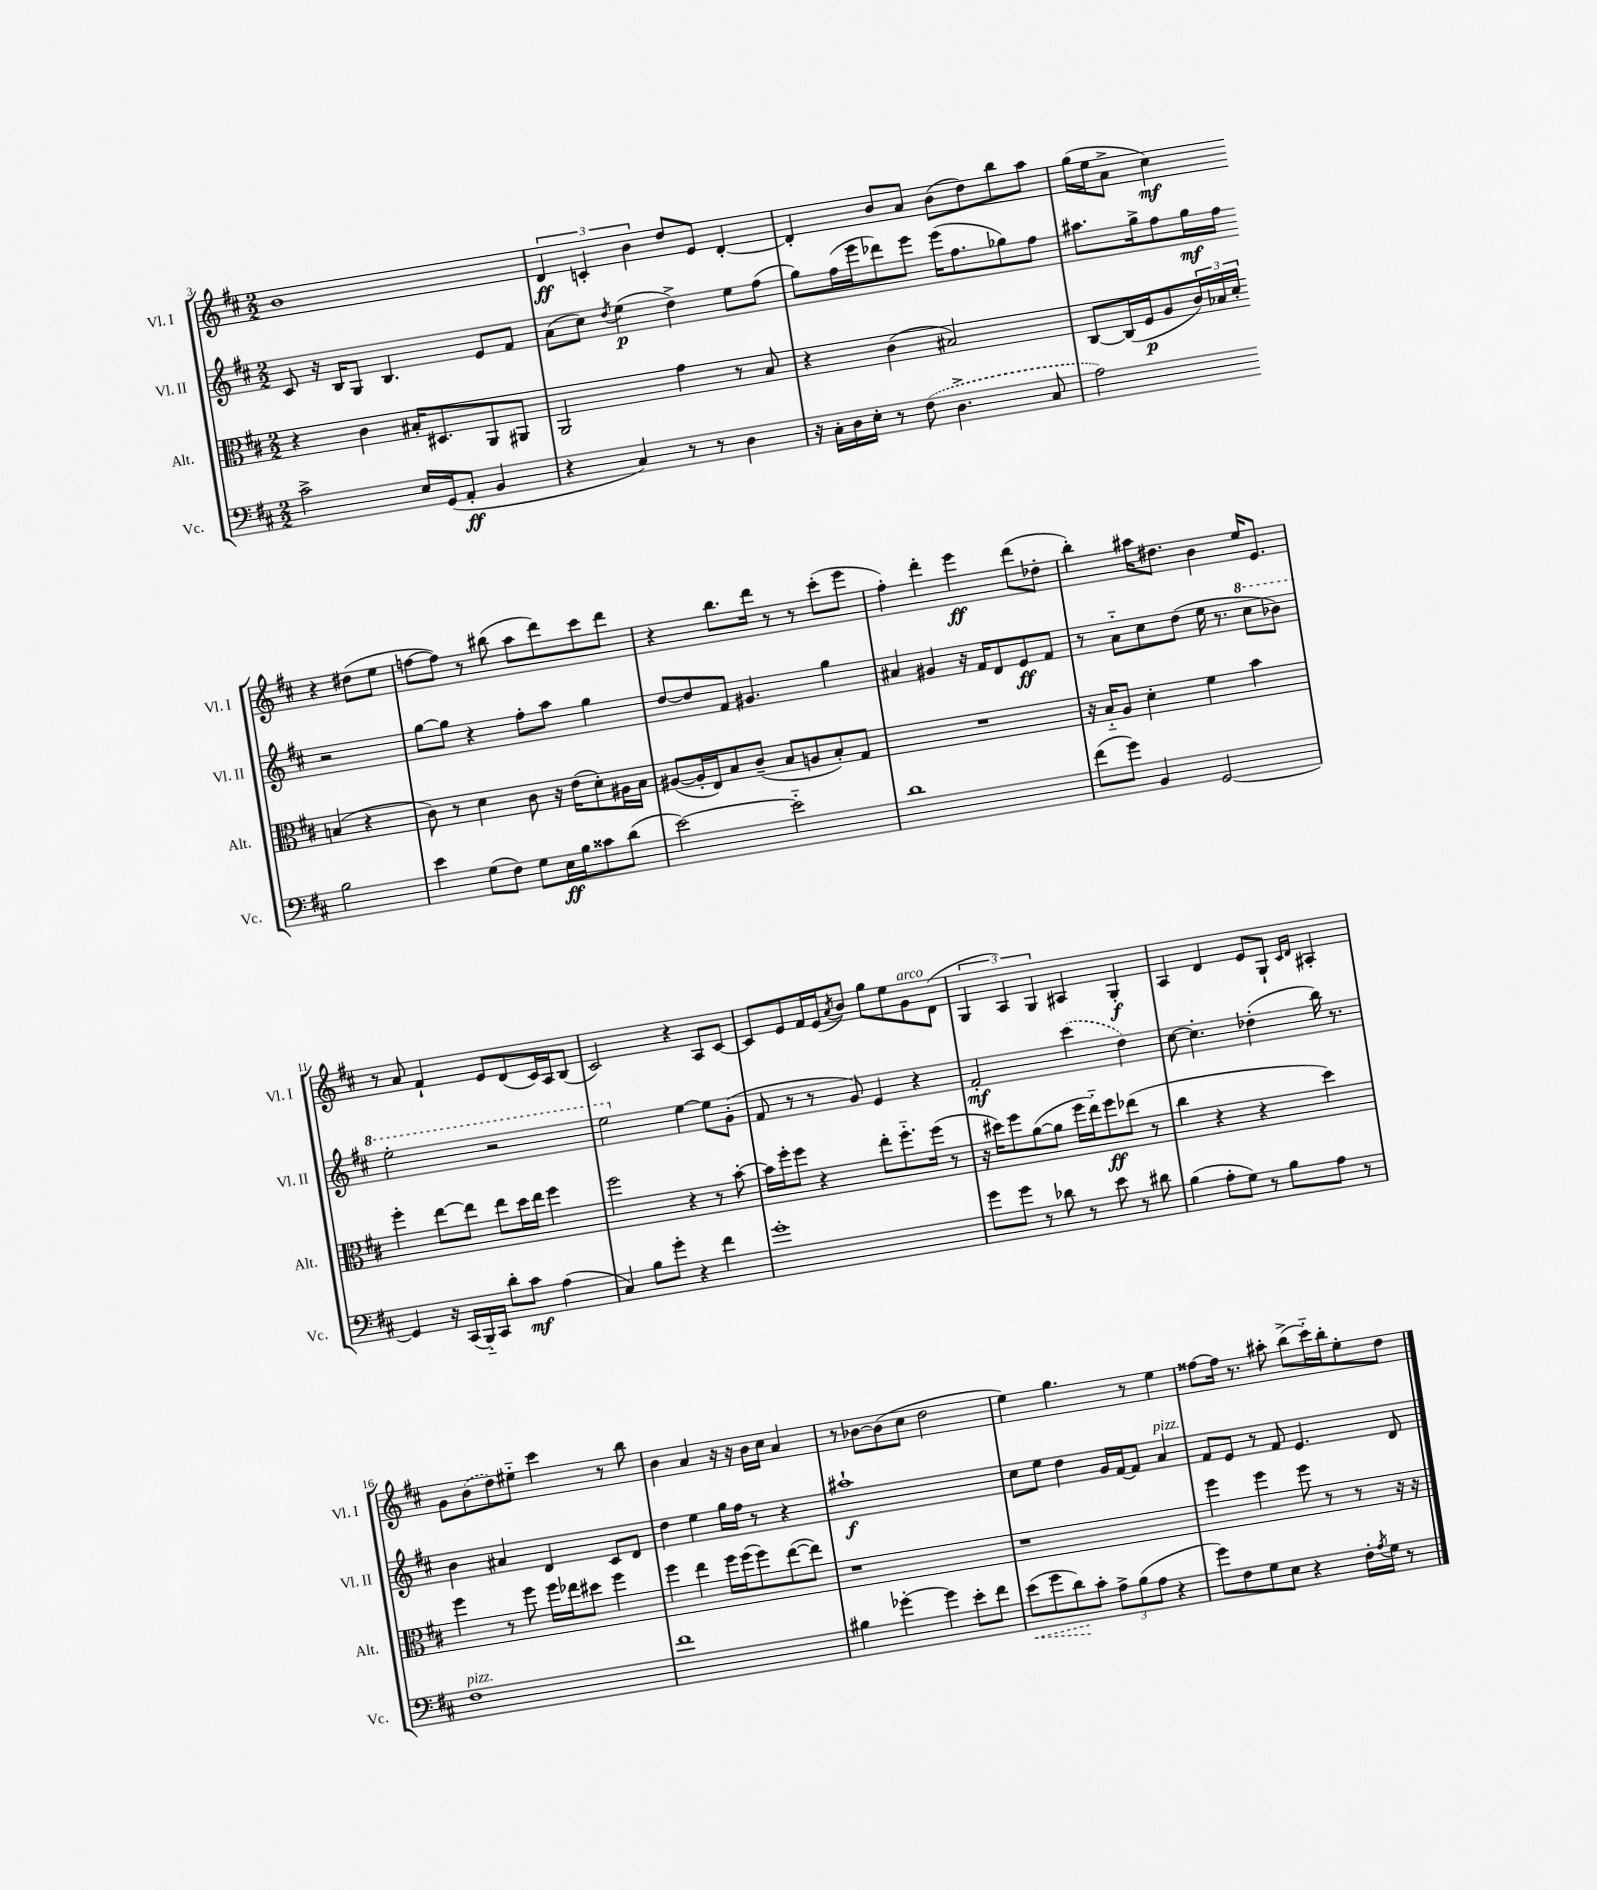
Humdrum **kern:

**kern	**kern	**kern	**kern
*staff4	*staff3	*staff2	*staff1
*clefF4	*clefC3	*clefG2	*clefG2
*k[f#c#]	*k[f#c#]	*k[f#c#]	*k[f#c#]
*M2/2	*M2/2	*M2/2	*M2/2
2c#^	4r	8c#	1b
.	.	16r	.
.	.	16B	.
.	4c#	8G	.
.	.	4.B	.
16E	16B#'	.	.
(16GG	8.D#	.	.
8AA'	.	.	.
4BB	8AA	8e	.
.	8AA#	8f#	.
=	=	=	=
4r	2AA	(8a	6d
.	.	8cc#)	.
.	.	.	6c'
.	.	8qdd	.
4C#)	.	(4ee	.
.	.	.	6b
8r	4g	4dd^)	8dd
8r	.	.	8e
4D	8r	8ee	[4d'
.	8B	(8ff#	.
=	=	=	=
16r	4r	8gg)	4d']
16C#'	.	.	.
16D	.	(16ff#	.
16E'	.	16eee	.
8r	(4c#	8ddd-)	8b
(8F#	.	8eee	8a
4.D^	2B#)	(16eee	(8b
.	.	8.ff#	.
.	.	.	8dd)
.	.	8gg-)	8bb
8C#	.	8ff#	8aa
=	=	=	=
2A)	[8C#	8.aa#	(16gg
.	.	.	16ee
.	(16C#]	.	8a^
.	16F#	16gg^	.
.	8A	8ff#	4cc#)
.	24c#)	16gg	.
.	24B-	.	.
.	.	16ff#	.
.	24d'	.	.
2B	(4B	2r	4r
.	4r	.	(8dd#
.	.	.	8ee
=	=	=	=
4e	8c#)	[8gg	[8ff
.	8r	8gg]	8ff])
(8G	4d	4r	8r
8F#)	.	.	(8bb#
8G	8c#	8ff#'	8aa
16E	16r	8aa	8ddd)
16B	(16e	.	.
8c##	8d')	4gg	8ccc#
(8d	16A#	.	8ddd
.	16B	.	.
=	=	=	=
[2e)	([8A#	[8dd	4r
.	16A#']	8dd]	.
.	16E)	.	.
.	8B	8f#	8.bb
.	(8c#~	4.g#	.
.	.	.	16ddd
2e'~]	8B	.	8r
.	8A	.	8r
.	8B')	4gg	(8ccc#'
.	8G	.	8eee
=	=	=	=
1d	1r	4a#	4ff#')
.	.	4g#	4ddd'
.	.	16r	4eee
.	.	16f#	.
.	.	8d	.
.	.	8e	(8ddd
.	.	8f#	8dd-'
=	=	=	=
(8f#	16r	8r	4bb')
.	16B'~	.	.
8g)	8A	8a'~	.
4BB	4d'	8cc#	16aa#
.	.	.	8.dd#
.	.	(8dd	.
[2GG	4f#	16ee	4b
.	.	8.r	.
.	4b	8ccc#	16ee
.	.	.	8.e
.	.	8bb-)	.
=	=	=	=
4GG]	4ff#'	2eee'	8r
.	.	.	8a
16r	[8ee	.	4f#`
(16CC#	.	.	.
16BBB'~)	8ee]	.	.
16CC#	.	.	.
8d'	8ee	2r	8e
8c#	16dd	.	(8d
.	16ee	.	.
(4A	4ff#	.	16c#)
.	.	.	16A
.	.	.	(8B
=	=	=	=
4C#)	2ff#	2eee	2c#)
8B	.	.	.
8g'	.	.	.
4r	4r	[4ee	4r
4f#	8r	8ee]	8A
.	[8b'	(8g'	[8c#
=	=	=	=
1g'	16b]	8f#	8c#]
.	16ff#'	.	.
.	8ff#	8r	8e
.	4r	8r	16f#
.	.	.	(16e
.	.	.	8qa
.	.	8g)	8b)
.	8ee'	4e	8gg
.	8.ff#'~	.	8ee
.	.	4r	8g
.	(16ff#	.	.
.	8r	.	(8d
=	=	=	=
8g	16r	2f#'	6G
.	16dd#)	.	.
8g	8ff#	.	.
.	.	.	6A)
8r	([8a	.	.
.	.	.	6G
8d-	8a]	.	.
8r	16ff#	(4ccc#	4A#
.	16ee'~)	.	.
8e	8ff#	.	.
8r	(8ee-	4dd)	4G'
8d#	8r	.	.
=	=	=	=
(4B	4cc#	[8cc#	4A
.	.	4.cc#']	.
8A'	4r	.	4d
8G)	.	.	.
8r	4r	(4dd-'	8e
8B	.	.	8G`
.	.	.	16qqc#
.	.	.	16qqd
8A	4dd)	16bb)	4A#'
.	.	8.r	.
8r	.	.	.
=	=	=	=
1F#	4ff#	4b	8g
.	.	.	(8b
.	8r	4a#	8dd)
.	8ff#	.	8ee#'~
.	16ff#	4d	4ccc#
.	16ee-	.	.
.	8dd#	.	.
.	4ff#	8c#	8r
.	.	8d	8bb
=	=	=	=
1f#	4ff#	4dd	4b
.	4ee	4ee	4a
.	16ff#	16gg	16r
.	(16ff#	16ff#	16r
.	8ff#)	8r	16b
.	.	.	16cc#
.	([8ee	4r	4a
.	8ee])	.	.
=	=	=	=
4B#	1r	1aa#`	8r
.	.	.	[8b-
[4g-'	.	.	(8b-]
.	.	.	8cc#
4g-]	.	.	2dd
8e'	.	.	.
8f#	.	.	.
=	=	=	=
(8e	1r	8cc#	4ee)
8g	.	8ee	.
8d)	.	4dd	4.gg
8c#'	.	.	.
12A^	.	16g	.
.	.	[16f#	.
(12B	.	.	.
.	.	8f#]	8r
12A	.	.	.
4r	.	4a	4ee
=	=	=	=
8g)	4ff#	8f#	[8ff##
8F#	.	8e	16ff##]
.	.	.	8.r
8G	4ff#	8r	.
8E	.	8f#	8aa#'
4r	8ff#	4.e	(8bb^
.	8r	.	16ccc#'~)
.	.	.	16bb'
16F#'	8r	.	8ee'
8qA	.	.	.
16G	.	.	.
8r	16r	8d	8dd
.	16r	.	.
==	==	==	==
*-	*-	*-	*-
